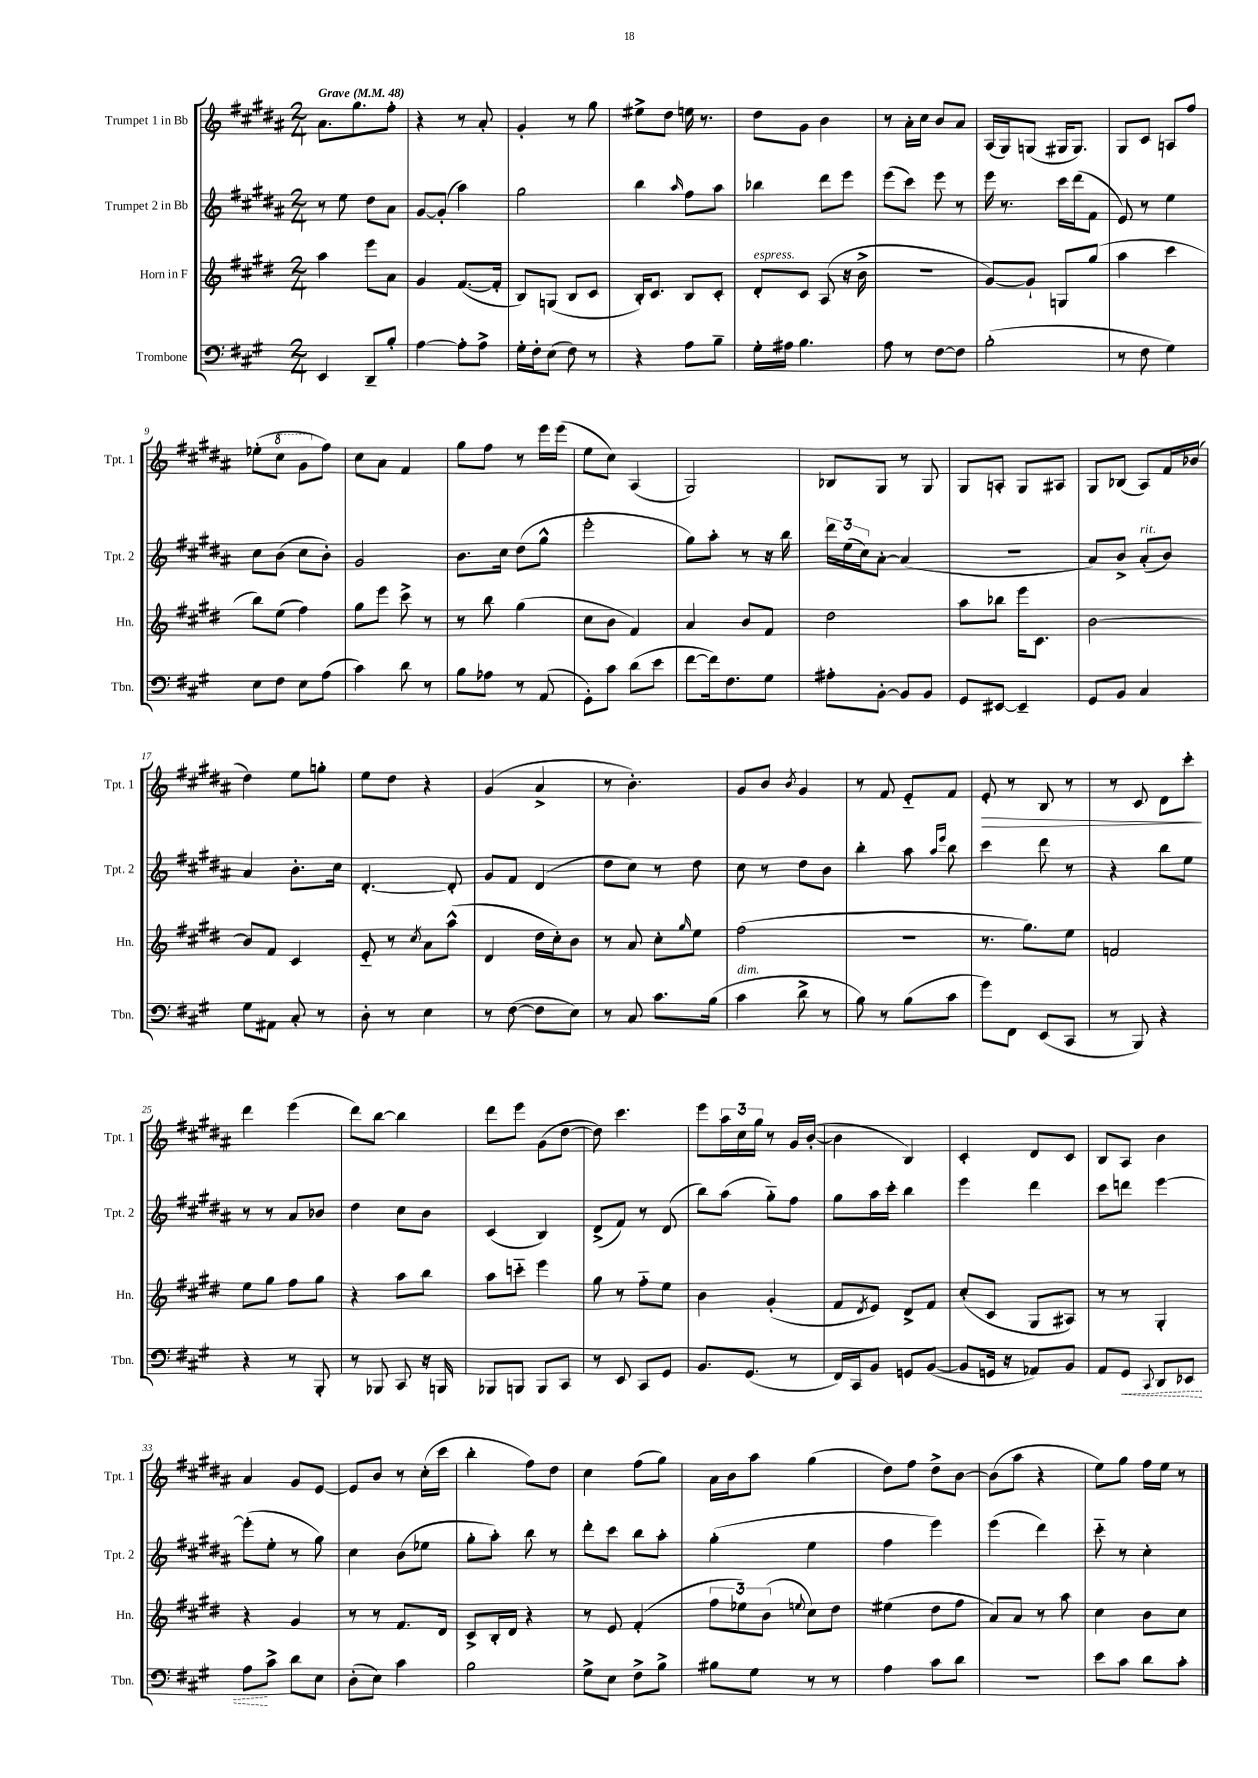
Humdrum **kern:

**kern	**kern	**kern	**kern
*staff4	*staff3	*staff2	*staff1
*clefF4	*clefG2	*clefG2	*clefG2
*k[f#c#g#]	*k[f#c#g#d#]	*k[f#c#g#d#a#]	*k[f#c#g#d#a#]
*M2/4	*M2/4	*M2/4	*M2/4
*MM48	*MM48	*MM48	*MM48
4EE	4aa	8r	8.a#
.	.	8ee	.
.	.	.	8.gg#
8DD~	8eee	8dd#	.
8B'	8a	8a#	8ff#'
=	=	=	=
[4A	4g#	[8g#	4r
.	.	(8g#']	.
8A']	([8.f#	4aa#)	8r
8A^	.	.	8a#'
.	16f#']	.	.
=	=	=	=
16G#'	8B)	2gg#	4g#'
16F#'	.	.	.
(8E	(8G	.	.
8F#)	8B	.	8r
8r	8c#	.	8gg#
=	=	=	=
4r	16B')	4bb	8ee#^
.	8.c#	.	.
.	.	.	8dd#
.	.	16qqaa#	.
8A	8B	8ff#	16ee
.	.	.	8.r
8B~	8c#'	8aa#	.
=	=	=	=
16G#'	8d#'	4bb-	8dd#
16A#	.	.	.
4.B	8c#	.	8g#
.	(8A	8ddd#	4b
.	16r	8eee	.
.	16b^	.	.
=	=	=	=
8A	2r	(8eee	8r
8r	.	8ccc#)	16a#'
.	.	.	16cc#
[8F#	.	8eee	8b
8F#]	.	8r	8a#
=	=	=	=
(2B'	[8g#)	16eee	(16A#
.	.	8.r	16G#)
.	8g#`]	.	(8G
.	8G	16ccc#	16G#
.	.	(16ddd#	8.G#)
.	(8gg#	8f#	.
=	=	=	=
8r	4aa	8e)	8G#
8F#	.	8r	8c#
4G#)	4ccc#	4ee	8A
.	.	.	8ff#
=	=	=	=
8E	8bb)	8cc#	(8ee-'
8F#	(8ee	(8b	8ccc#
8E	4ff#)	8cc#	8gg#
(8A	.	8b')	8ff#)
=	=	=	=
4c#)	8gg#	2g#	8cc#
.	8eee	.	8a#
8d	8ccc#^	.	4f#
8r	8r	.	.
=	=	=	=
8B	8r	8.b	8gg#
8A-	8bb	.	8ff#
.	.	16cc#	.
8r	(4gg#	(8dd#	8r
(8AA	.	8gg#^^	16eee
.	.	.	(16eee
=	=	=	=
8GG#')	8cc#	2eee'	8ee
8c#	8b	.	8cc#)
(8d	4f#)	.	(4A#
8e	.	.	.
=	=	=	=
[8f#	4a	8gg#)	2G#)
16f#])	.	8aa#'	.
8.F#	.	.	.
.	8b	8r	.
8G#	8f#	16r	.
.	.	16bb	.
=	=	=	=
8A#'	2dd#	24ddd#	8B-
.	.	(24ee	.
.	.	24cc#)	.
[8BB'	.	[8a#'	8G#
8BB]	.	(4a#]	8r
8BB	.	.	8G#
=	=	=	=
8GG#	8aa	2r	8G#
[8EE#	8bb-	.	8A'
4EE#~]	16eee	.	8G#
.	8.c#	.	.
.	.	.	8A#
=	=	=	=
8GG#	[2b	8a#)	8G#
8BB	.	8b^	(8B-
4C#	.	(8a#'	8A#)
.	.	8b)	16f#
.	.	.	(16b-
=	=	=	=
8G#	8b]	4a#	4dd#)
8AA#	8f#	.	.
8C#'	4c#	8.b'	8ee
8r	.	.	8gg'
.	.	16cc#	.
=	=	=	=
8D'	8e'~	[4.d#'	8ee
8r	8r	.	8dd#
.	8qcc#	.	.
4E	8a	.	4r
.	(8aa^^	8d#']	.
=	=	=	=
8r	4d#	8g#	(4g#
([8F#	.	8f#	.
8F#]	16dd#	(4d#	4a#^
.	16cc#')	.	.
8E)	8b	.	.
=	=	=	=
8r	8r	8dd#	8r
8C#	8a	8cc#)	4.b')
8.c#	8cc#'	8r	.
.	16qqgg#	.	.
.	8ee	8dd#	.
(16B	.	.	.
=	=	=	=
4c#	(2ff#	8cc#	8g#
.	.	8r	8b
.	.	.	8qb
8d^	.	8dd#	4g#
8r	.	8b	.
=	=	=	=
8B)	2r	4bb'	8r
8r	.	.	8f#
(8B	.	8aa#	8e'~
.	.	16qqaa#	.
.	.	16qqeee	.
8c#	.	8bb	8f#
=	=	=	=
8g#)	8.r	4ccc#	8e'
8FF#	.	.	8r
.	8.gg#)	.	.
(8EE	.	8ddd#	8B
8CC#	8ee	8r	8r
=	=	=	=
8r	2f	4r	8r
8BBB)	.	.	8c#
4r	.	8bb	8d#
.	.	8ee	8ccc#'
=	=	=	=
4r	8ee	8r	4ddd#
.	8gg#	8r	.
8r	8ff#	8a#	(4eee
8BBB'	8gg#	8b-	.
=	=	=	=
8r	4r	4dd#	8ddd#)
8BBB-	.	.	[8bb
8CC#	8aa	8cc#	4bb]
16r	8bb	8b	.
16BBB	.	.	.
=	=	=	=
8BBB-	8aa	(4c#	8ddd#
8BBB	8ccc'~	.	8eee
8BBB	4eee	4B)	(8g#
8CC#	.	.	[8dd#
=	=	=	=
8r	8gg#	(8d#^	8dd#])
8EE	8r	8f#)	4.ccc#
8CC#	8ff#'~	8r	.
8GG#	8ee	(8d#	.
=	=	=	=
8.BB	4b	8bb)	8eee
.	.	(8aa#	24aa#
.	.	.	24cc#
(8.GG#	.	.	.
.	.	.	24gg#
.	(4g#'	8gg#'~)	8r
8r	.	8ff#	16g#
.	.	.	([16b'
=	=	=	=
16FF#)	8f#	8gg#	4b]
16CC#	.	.	.
.	8qd#	.	.
8BB	8e)	16aa#	.
.	.	16ccc#'	.
8GG	8d#^	4bb	4B)
([8BB	8f#	.	.
=	=	=	=
8BB]	(8cc#'	4eee	4c#'
16GG	8c#	.	.
16r	.	.	.
8AA-)	8G#	4ddd#	8d#
8BB	8A#)	.	8c#
=	=	=	=
8AA	8r	8ccc#	8B
8GG#	8r	8ddd	8A#
8qqCC#	.	.	.
8DD	4G#'	[4eee	4b
8EE-	.	.	.
=	=	=	=
8A	4r	(8eee']	4a#
8c#^	.	8ee'	.
8d	4g#	8r	8g#
8E	.	8gg#)	[8e
=	=	=	=
(8D'	8r	4cc#	8e]
8E)	8r	.	8b
4c#	8.f#	(8b	8r
.	.	8ee-	(16cc#'
.	16d#	.	16ccc#
=	=	=	=
2B	8c#^	8gg#'	4bb'
.	16B'	8aa#')	.
.	16d#	.	.
.	4r	8bb	8ff#)
.	.	8r	8dd#
=	=	=	=
8G#^	8r	8ddd#'	4cc#
8E	8e	8ccc#	.
8F#^	(4f#'	8bb	(8ff#
8B^	.	8aa#'	8gg#)
=	=	=	=
8B#	12ff#	(4gg#'	16a#
.	.	.	16b
.	12ee-)	.	.
8G#	.	.	8aa#
.	(12b	.	.
.	8qqee	.	.
8r	8cc#)	4ee	(4gg#
8r	8dd#	.	.
=	=	=	=
4A	(4ee#	4ff#	8dd#)
.	.	.	8ff#
8c#	8dd#	4eee)	8dd#^
8d	8ff#	.	[8b
=	=	=	=
2r	8a)	(4eee	(8b]
.	8a	.	8aa#
.	8r	4ddd#)	4r
.	8aa	.	.
=	=	=	=
8e	4cc#	8ccc#'~	8ee)
8c#	.	8r	8gg#
8d	8b	4cc#'	16ff#
.	.	.	16ee
8c#'	8cc#	.	8r
==	==	==	==
*-	*-	*-	*-
